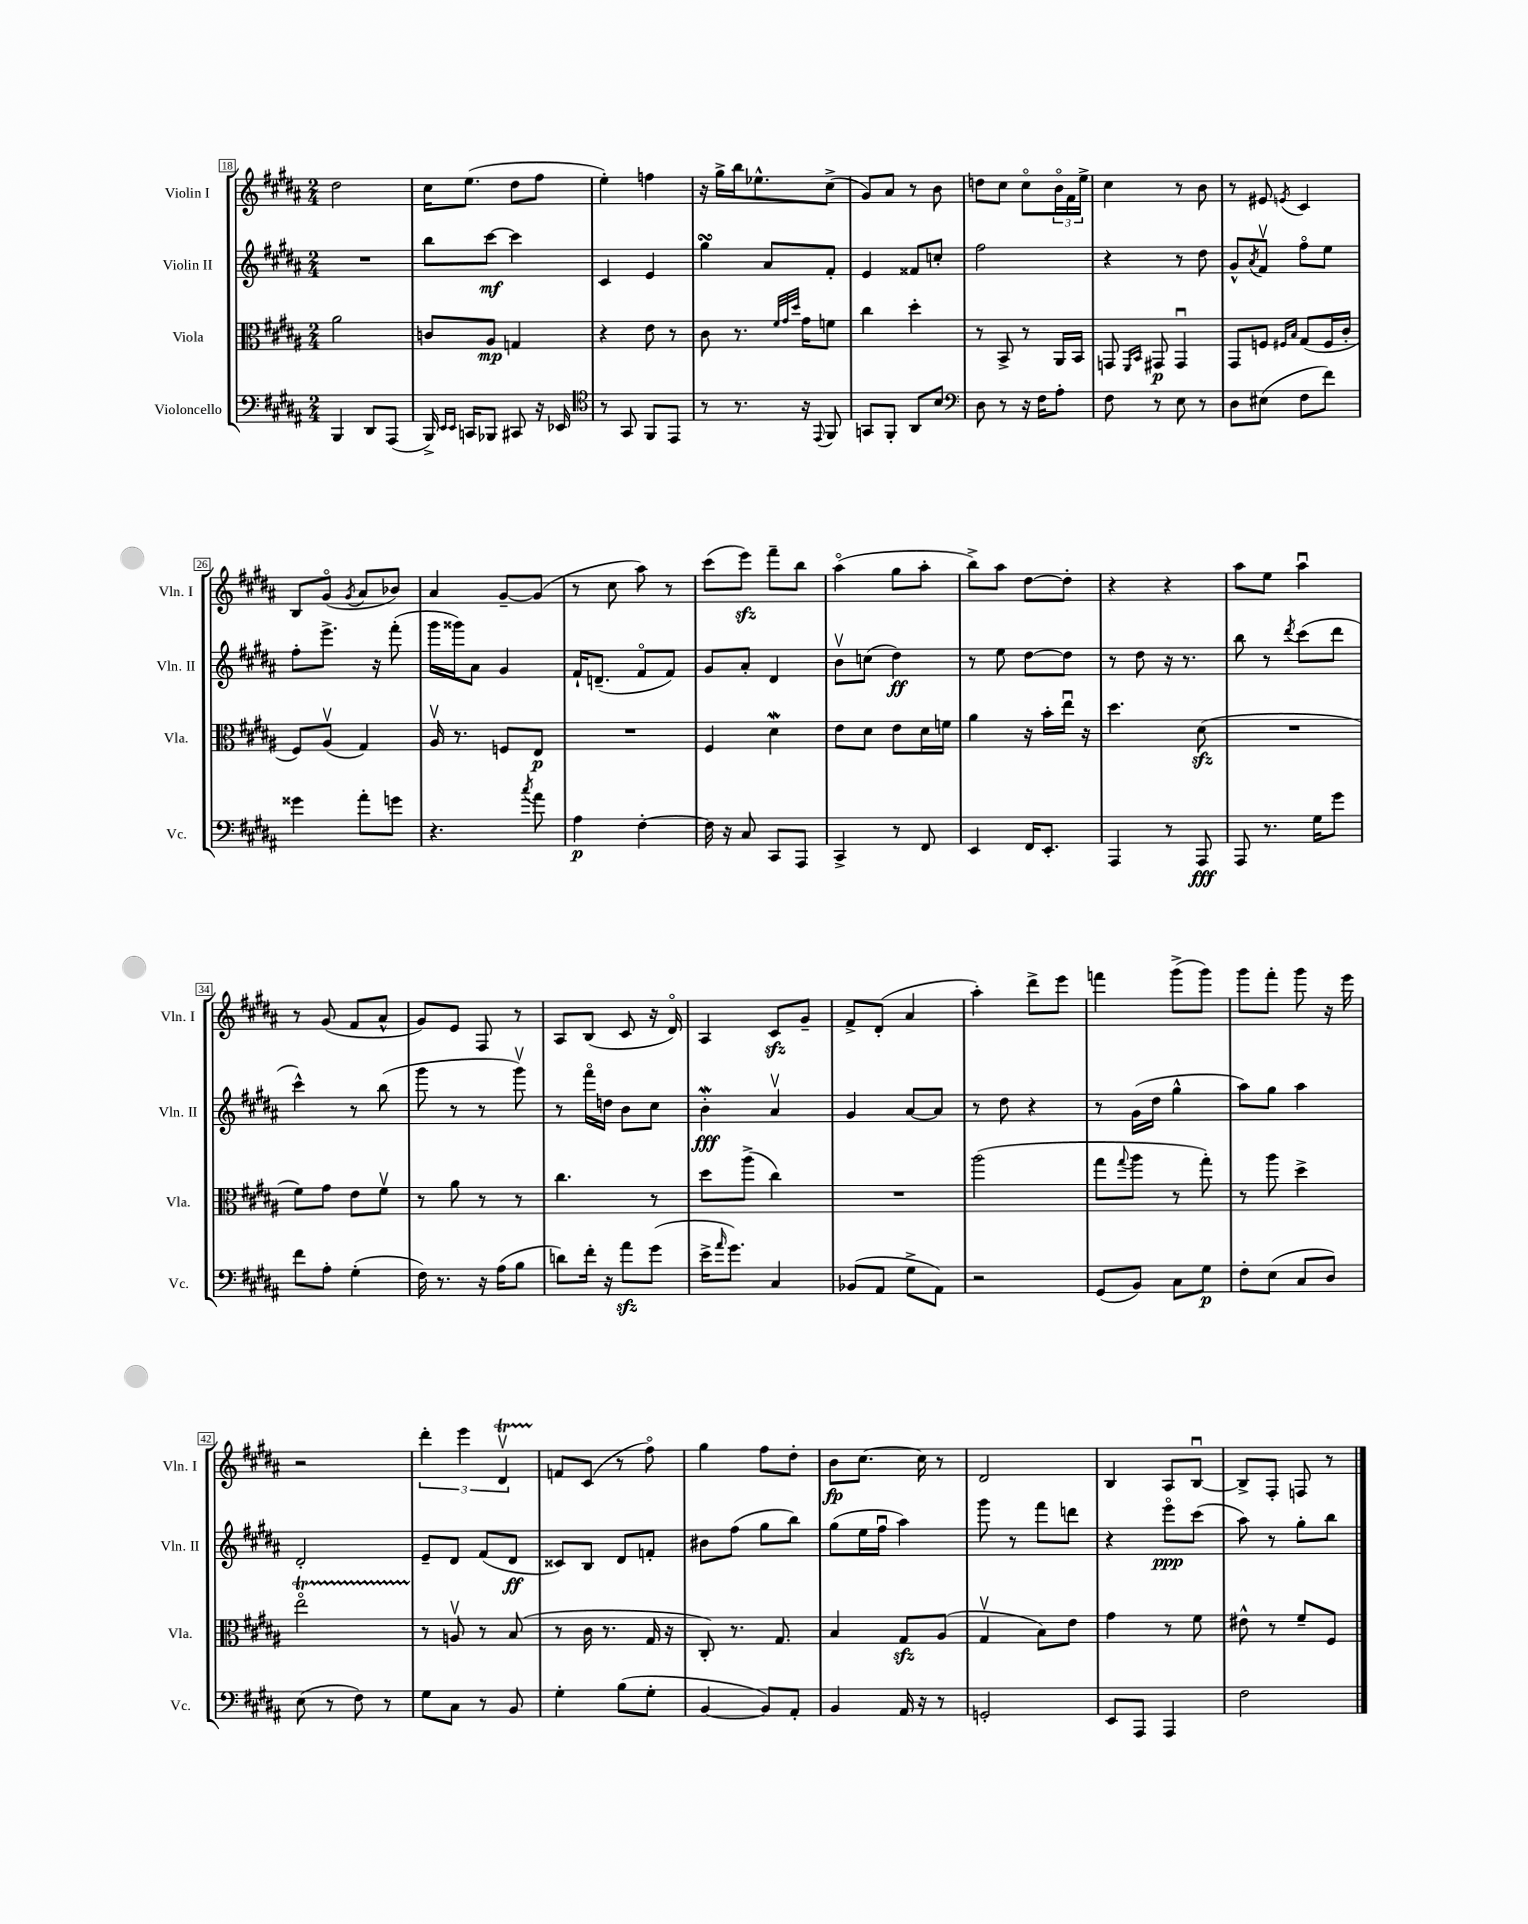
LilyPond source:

<<
\new StaffGroup <<
\new Staff = "s0" \with { instrumentName = "Violin I" shortInstrumentName = "Vln. I" } {
    \clef treble \key b \major \numericTimeSignature \time 2/4
    dis''2 |
    cis''16 e''8.( dis''8 fis''8 |
    e''4-.) f''4 |
    r16 gis''16-> b''16 ees''8.-^ cis''8->( |
    gis'8) ais'8 r8 b'8 |
    d''8 cis''8 cis''8\flageolet \tuplet 3/2 { b'16\flageolet fis'16 e''16-> } |
    cis''4 r8 b'8 |
    r8 eis'8 \acciaccatura { e'8 } cis'4 |
    b8 gis'8\flageolet( \acciaccatura { gis'8 } ais'8 bes'8) |
    ais'4 gis'8~-- gis'8( |
    r8 cis''8 ais''8) r8 |
    cis'''8( e'''8\sfz) fis'''8-- b''8 |
    ais''4\flageolet( gis''8 ais''8-. |
    b''8->) ais''8 dis''8~ dis''8-. |
    r4 r4 |
    ais''8 e''8 ais''4\downbow |
    r8 gis'8( fis'8 ais'8-^ |
    gis'8) e'8 fis8 r8 |
    ais8 b8( cis'8 r16 dis'16\flageolet) |
    ais4 cis'8\sfz gis'8-- |
    fis'8-> dis'8-.( ais'4 |
    ais''4-.) dis'''8-> e'''8 |
    f'''4 gis'''8->( gis'''8) |
    gis'''8 fis'''8-. gis'''8 r16 e'''16 |
    r2 |
    \tuplet 3/2 { dis'''4-. e'''4 dis'4\upbow\startTrillSpan } |
    f'8\stopTrillSpan cis'8( r8 fis''8\flageolet) |
    gis''4 fis''8 dis''8-. |
    b'8\fp cis''8.~ cis''16 r8 |
    dis'2 |
    b4 ais8 b8~\downbow |
    b8-> fis8-. f8 r8 \bar "|." |
}
\new Staff = "s1" \with { instrumentName = "Violin II" shortInstrumentName = "Vln. II" } {
    \clef treble \key b \major \numericTimeSignature \time 2/4
    R2 |
    b''8 cis'''8~\mf cis'''4 |
    cis'4 e'4 |
    gis''4\turn ais'8 fis'8-. |
    e'4 fisis'8 c''8-. |
    fis''2 |
    r4 r8 dis''8 |
    gis'8-^ \acciaccatura { ais'8 } fis'8\upbow fis''8\flageolet e''8 |
    fis''8-. e'''8.-> r16 fis'''8-.( |
    gis'''16 gisis'''16) ais'8 gis'4 |
    fis'16-! d'8.--( fis'8\flageolet fis'8) |
    gis'8 ais'8-. dis'4 |
    b'8\upbow c''8( dis''4\ff) |
    r8 e''8 dis''8~ dis''8 |
    r8 dis''8 r16 r8. |
    b''8 r8 \acciaccatura { dis'''8 } cis'''8( dis'''8 |
    cis'''4-^) r8 b''8( |
    gis'''8 r8 r8 gis'''8\upbow) |
    r8 fis'''16\flageolet d''16 b'8 cis''8 |
    b'4-.\mordent\fff ais'4\upbow |
    gis'4 ais'8~ ais'8 |
    r8 dis''8 r4 |
    r8 gis'16( dis''16 gis''4-^ |
    ais''8) gis''8 ais''4 |
    dis'2-. |
    e'8-- dis'8 fis'8( dis'8\ff |
    cisis'8) b8 dis'8 f'8-. |
    bis'8 fis''8( gis''8 b''8) |
    gis''8( e''16 fis''16\downbow ais''4) |
    gis'''8 r8 fis'''8 d'''8 |
    r4 e'''8\flageolet\ppp cis'''8( |
    ais''8) r8 gis''8-. b''8 \bar "|." |
}
\new Staff = "s2" \with { instrumentName = "Viola" shortInstrumentName = "Vla." } {
    \clef alto \key b \major \numericTimeSignature \time 2/4
    ais'2 |
    c'8 ais8\mp g4 |
    r4 e'8 r8 |
    cis'8 r8. \grace { fis'32 gis'32 dis''32 } gis'16 f'8 |
    cis''4 dis''4-. |
    r8 b,8-> r8 ais,16 b,16 |
    g,8 \grace { fis,16 b,16 } gis,8\p gis,4\downbow |
    gis,8 f8 \grace { fis16 b16 } gis8( fis16 cis'16-. |
    fis8) ais8\upbow( gis4) |
    ais16\upbow r8. f8 e8\p |
    R2 |
    fis4 dis'4\mordent |
    e'8 dis'8 e'8 dis'16 f'16 |
    ais'4 r16 b'16-. e''16\downbow r16 |
    dis''4. dis'8\sfz( |
    R2 |
    fis'8) gis'8 e'8 fis'8\upbow |
    r8 ais'8 r8 r8 |
    cis''4. r8 |
    dis''8 ais''8->( cis''4) |
    R2 |
    ais''2( |
    gis''8 \appoggiatura { gis''8 } ais''8 r8 gis''8-.) |
    r8 ais''8 dis''4-> |
    e''2\flageolet\startTrillSpan |
    r8\stopTrillSpan a8\upbow r8 b8( |
    r8 cis'16 r8. gis16 r16 |
    cis8-.) r8. gis8. |
    b4 gis8\sfz ais8( |
    gis4\upbow b8) e'8 |
    gis'4 r8 fis'8 |
    eis'8-^ r8 fis'8-- fis8 \bar "|." |
}
\new Staff = "s3" \with { instrumentName = "Violoncello" shortInstrumentName = "Vc." } {
    \clef bass \key b \major \numericTimeSignature \time 2/4
    b,,4 dis,8 ais,,8( |
    b,,16->) \grace { e,16 e,16 } c,16 bes,,8 cis,8 r16 ees,16 |
    \clef tenor r8 gis,8 fis,8 e,8 |
    r8 r8. r16 \appoggiatura { e,8 } fis,8 |
    g,8 fis,8-. ais,8 b8 |
    \clef bass dis8 r8 r16 fis16 ais8-. |
    fis8 r8 e8 r8 |
    dis8 eis8( fis8 fis'8) |
    gisis'4 ais'8-. g'8 |
    r4. \acciaccatura { cis''8 } ais'8 |
    ais4\p fis4~-. |
    fis16 r16 cis8 cis,8 ais,,8 |
    cis,4-> r8 fis,8 |
    e,4 fis,16 e,8.-. |
    ais,,4 r8 ais,,8\fff |
    ais,,8 r8. gis16 gis'8 |
    fis'8 ais8-. gis4-.( |
    fis16) r8. r16 ais16( b8 |
    d'8) fis'16-. r16 ais'8\sfz gis'8( |
    e'16-> \grace { ais'16 } gis'8.) cis4 |
    bes,8( ais,8 gis8-> ais,8) |
    r2 |
    gis,8( b,8) cis8 gis8\p |
    fis8-. e8( cis8 dis8) |
    e8( r8 fis8) r8 |
    gis8 cis8 r8 b,8 |
    gis4-. b8( gis8-. |
    b,4~ b,8) ais,8-. |
    b,4 ais,16 r16 r8 |
    g,2-. |
    e,8 ais,,8 ais,,4 |
    fis2 \bar "|." |
}
>>
>>
\layout { \context { \Score currentBarNumber = #18 \override BarNumber.stencil = #(make-stencil-boxer 0.1 0.3 ly:text-interface::print) } }
